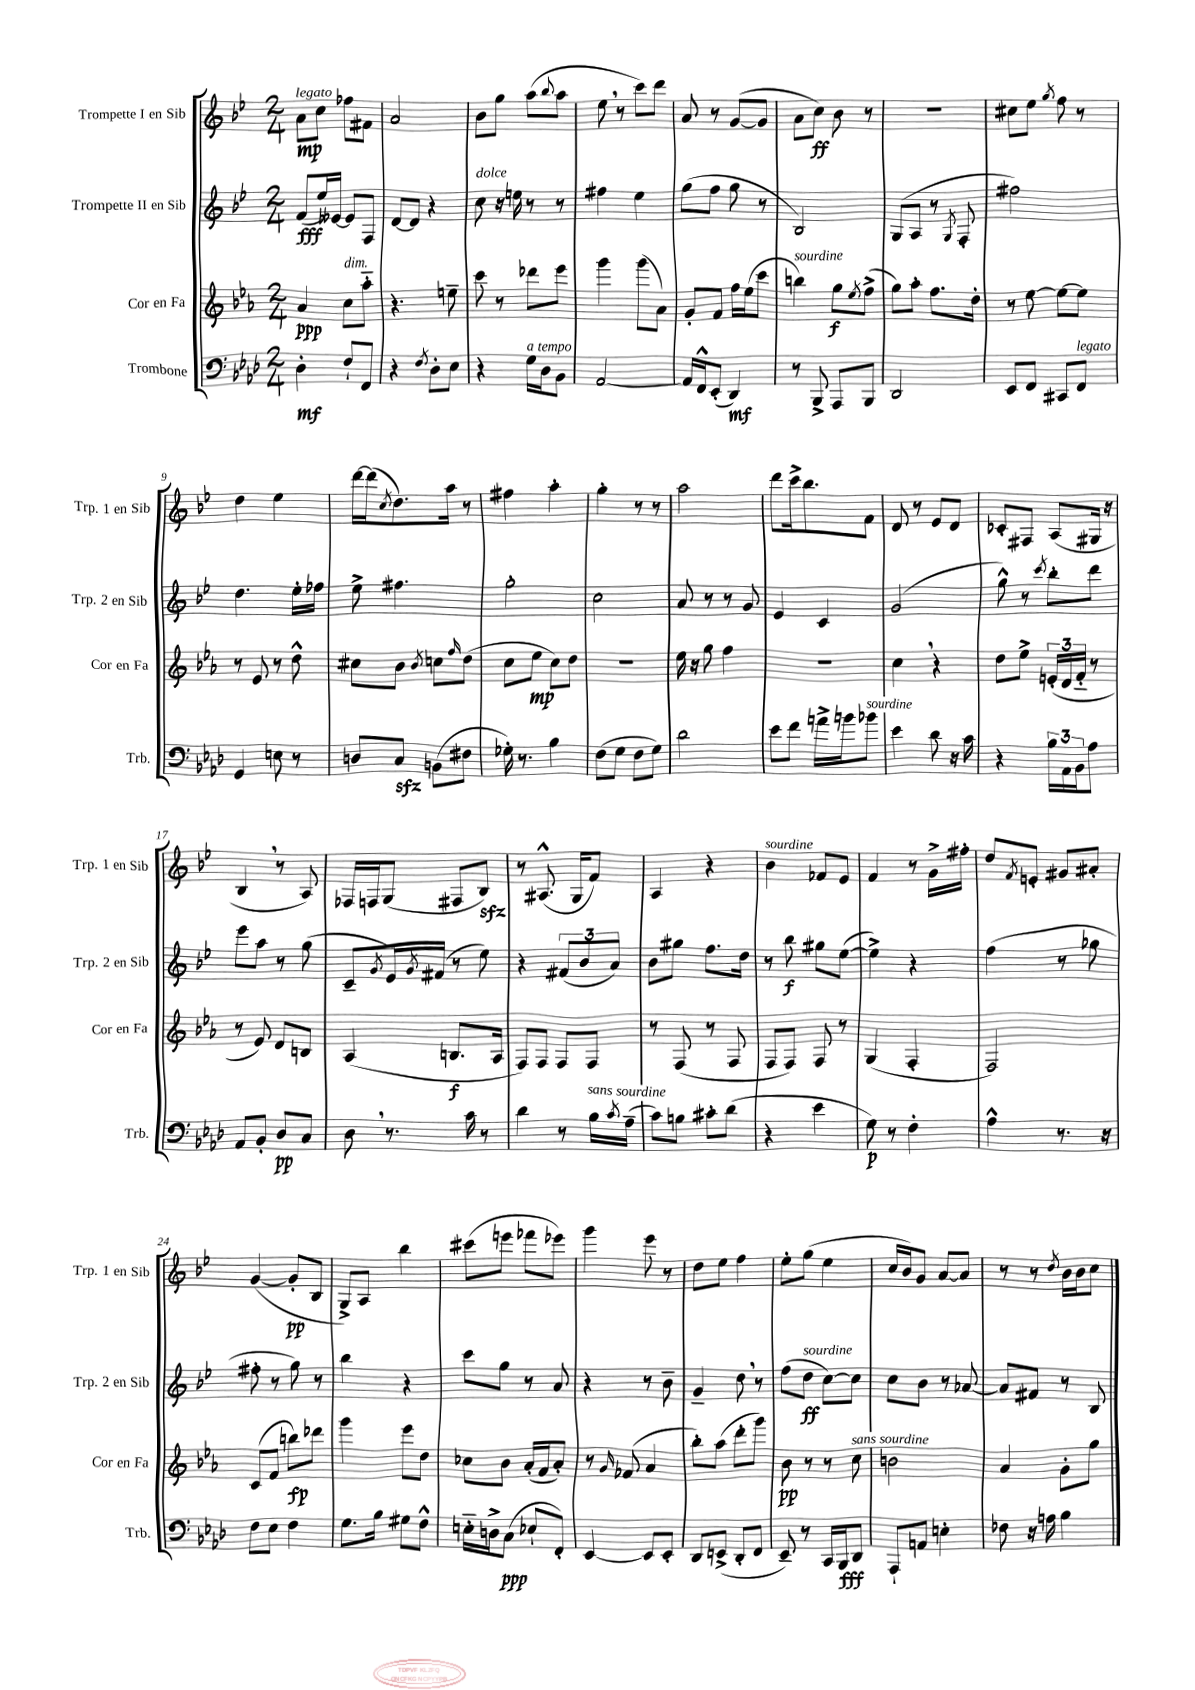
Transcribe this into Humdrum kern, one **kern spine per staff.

**kern	**dynam	**kern	**dynam	**kern	**dynam	**kern	**dynam
*part4	*part4	*part3	*part3	*part2	*part2	*part1	*part1
*staff4	*staff4	*staff3	*staff3	*staff2	*staff2	*staff1	*staff1
*I"Trombone	*	*I"Cor en Fa	*	*I"Trompette II en Sib	*	*I"Trompette I en Sib	*
*I'Trb.	*	*I'Cor en Fa	*	*I'Trp. 2 en Sib	*	*I'Trp. 1 en Sib	*
*clefF4	*	*clefG2	*	*clefG2	*	*clefG2	*
*k[b-e-a-d-]	*	*k[b-e-a-]	*	*k[b-e-]	*	*k[b-e-]	*
*M2/4	*	*M2/4	*	*M2/4	*	*M2/4	*
=1	=1	=1	=1	=1	=1	=1	=1
!	!	!	!	!	!	!LO:TX:a:i:t=legato	!
4D-'\	mf	4a-/	ppp	(8f/L	fff	8a\L	mp
.	.	.	.	16ee-/L)	.	8cc\J	.
.	.	.	.	[16e--X/JJ	.	.	.
!	!	!LO:TX:a:i:t=dim.	!	!	!	!	!
8F`/L	.	8cc\L	.	8e--/L]	.	8ff-X\L	.
8FF/J	.	8aa-\J	.	8F/J	.	8f#X\J	.
=2	=2	=2	=2	=2	=2	=2	=2
4r	.	4.r	.	[8d/L	.	2a/	.
.	.	.	.	8d/J]	.	.	.
8qF/	.	.	.	.	.	.	.
8D-'\L	.	.	.	4r	.	.	.
8E-\J	.	8een~\	.	.	.	.	.
=3	=3	=3	=3	=3	=3	=3	=3
!	!	!	!	!LO:TX:a:i:t=dolce	!	!	!
4r	.	8ccc\	.	8cc\	.	8b-\L	.
.	.	8r	.	16r	.	8gg\J	.
.	.	.	.	16een\	.	.	.
!LO:TX:a:i:t=a tempo	!	!	!	!	!	!	!
16G\LL	.	8ddd-X\L	.	8r	.	(8aa\L	.
16D-\J	.	.	.	.	.	.	.
.	.	.	.	.	.	8qqbb-/	.
8BB-\J	.	8eee-\J	.	8r	.	8aa\J	.
=4	=4	=4	=4	=4	=4	=4	=4
[2AA-/	.	4ggg\	.	4ff#X\	.	8ee-,\	.
.	.	.	.	.	.	8r	.
.	.	(8ggg\L	.	4ee-\	.	8ccc\L)	.
.	.	8a-\J)	.	.	.	8ddd\J	.
=5	=5	=5	=5	=5	=5	=5	=5
16AA-/LL]	.	8g'/L	.	(8gg\L	.	8a/	.
16FF^^/J	.	.	.	.	.	.	.
(8EE-'/J	.	8f/J	.	8ff\J	.	8r	.
4DD-/)	mf	16ff\LL	.	8gg\	.	([8g/L	.
.	.	(16ee-\J	.	.	.	.	.
.	.	8ccc\J	.	8r	.	8g/J]	.
=6	=6	=6	=6	=6	=6	=6	=6
!	!	!LO:TX:a:i:t=sourdine	!	!	!	!	!
8r	.	4bbn\)	.	2B-/)	.	8a\L	.
8BBB-^/	.	.	.	.	.	8cc\J)	ff
8AAA-/L	.	8gg\L	f	.	.	8b-\	.
.	.	8qee-/	.	.	.	.	.
8BBB-/J	.	(8ff^\J	.	.	.	8r	.
=7	=7	=7	=7	=7	=7	=7	=7
2DD-/	.	8gg\L)	.	(8G/L	.	2r	.
.	.	8aa-'\J	.	8A/J	.	.	.
.	.	8.ff\L	.	8r	.	.	.
.	.	.	.	8qG/	.	.	.
.	.	.	.	8F'/	.	.	.
.	.	16dd'\Jk	.	.	.	.	.
=8	=8	=8	=8	=8	=8	=8	=8
8EE-/L	.	8r	.	2ff#X\)	.	8cc#X\L	.
8FF/J	.	[8ee-\	.	.	.	8ee-\J	.
.	.	.	.	.	.	8qgg/	.
8CC#X/L	.	8ee-\L_	.	.	.	8ff\	.
!LO:TX:a:i:t=legato	!	!	!	!	!	!	!
8FF/J	.	8ee-\J]	.	.	.	8r	.
!!LO:LB:g=z
=9	=9	=9	=9	=9	=9	=9	=9
4GG/	.	8r	.	4.dd\	.	4dd\	.
.	.	8e-/	.	.	.	.	.
8En\	.	8r	.	.	.	4ee-\	.
8r	.	8dd^^\	.	16ee-'\LL	.	.	.
.	.	.	.	16ff-X\JJ	.	.	.
=10	=10	=10	=10	=10	=10	=10	=10
8Dn/L	.	8cc#X\L	.	8ee-^\	.	[16ddd\LL	.
.	.	.	.	.	.	(16ddd\J]	.
.	.	.	.	.	.	8qcc/	.
8Czz/J	.	8b-\J	.	4.ff#X\	.	8.dd\)	.
.	.	8qb-/	.	.	.	.	.
(8BBn\L	.	8ccn\L	.	.	.	.	.
.	.	.	.	.	.	16aa\Jk	.
.	.	16qqff/	.	.	.	.	.
8F#X\J	.	(8dd\J	.	.	.	8r	.
=11	=11	=11	=11	=11	=11	=11	=11
16G-X'\)	.	8cc\L	.	2gg'\	.	4ff#X\	.
8.r	.	.	.	.	.	.	.
.	.	8ee-\J	mp	.	.	.	.
4B-\	.	8cc\L)	.	.	.	4aa'\	.
.	.	8dd\J	.	.	.	.	.
=12	=12	=12	=12	=12	=12	=12	=12
(8F\L	.	2r	.	2cc\	.	4gg'\	.
8G\J	.	.	.	.	.	.	.
8F\L	.	.	.	.	.	8r	.
8G\J)	.	.	.	.	.	8r	.
=13	=13	=13	=13	=13	=13	=13	=13
2d-\	.	16ee-\	.	8a/	.	2aa\	.
.	.	16r	.	.	.	.	.
.	.	8gg\	.	8r	.	.	.
.	.	4ff\	.	8r	.	.	.
.	.	.	.	8g/	.	.	.
=14	=14	=14	=14	=14	=14	=14	=14
8e-\L	.	2r	.	4e-/	.	8ddd\L	.
8f\J	.	.	.	.	.	16ccc^\k	.
.	.	.	.	.	.	8.bb-\	.
16an^\LL	.	.	.	4c/	.	.	.
16bn\J	.	.	.	.	.	.	.
!LO:TX:a:i:t=sourdine	!	!	!	!	!	!	!
8b-X\J	.	.	.	.	.	8f\J	.
=15	=15	=15	=15	=15	=15	=15	=15
4e-\	.	4cc,\	.	(2g/	.	8d/	.
.	.	.	.	.	.	8r	.
8d-\	.	4r	.	.	.	8e-/L	.
16r	.	.	.	.	.	8d/J	.
16c\	.	.	.	.	.	.	.
=16	=16	=16	=16	=16	=16	=16	=16
4r	.	8dd\L	.	8gg^^\)	.	8c-X'/L	.
.	.	8ee-^\J	.	8r	.	8F#X/J	.
.	.	.	.	8qccc/	.	.	.
24B-\LL	.	(24en'/LL	.	8bb-'\L	.	(8A/L	.
24AA-\	.	24d/	.	.	.	.	.
24BB-\J	.	24f/JJ	.	.	.	.	.
8A-\J	.	8r	.	8ddd\J	.	16G#X/Jk	.
.	.	.	.	.	.	16r	.
!!LO:LB:g=z
=17	=17	=17	=17	=17	=17	=17	=17
8AA-/L	.	8r	.	8eee-\L	.	4B-,/	.
8BB-'/J	.	8e-/)	.	8aa\J	.	.	.
8D-/L	pp	8d/L	.	8r	.	8r	.
8C/J	.	8Bn/J	.	(8gg\	.	8A/)	.
=18	=18	=18	=18	=18	=18	=18	=18
8D-,\	.	(4A-/	.	8c~/L	.	16F-X/LL	.
.	.	.	.	.	.	16Fn/J	.
.	.	.	.	8qg/	.	.	.
8.r	.	.	.	16e-/L)	.	(8G/J	.
.	.	.	.	8qg/	.	.	.
.	.	.	.	(16f#X/JJ	.	.	.
.	.	8.Bn/L	f	8r	.	8F#X/L	.
16c\	.	.	.	.	.	.	.
8r	.	.	.	8ee-\)	.	8B-zz/J)	.
.	.	16A-/Jk	.	.	.	.	.
=19	=19	=19	=19	=19	=19	=19	=19
4d-\	.	8F/L)	.	4r	.	8r	.
.	.	8F/J	.	.	.	(8.A#X^^/	.
8r	.	8F/L	.	(12f#X/L	.	.	.
.	.	.	.	.	.	16G/KL	.
.	.	.	.	12b-/	.	.	.
!LO:TX:a:i:t=sans sourdine	!	!	!	!	!	!	!
16B-\LL	.	8F/J	.	.	.	8f/J)	.
.	.	.	.	12a/J)	.	.	.
8qc/	.	.	.	.	.	.	.
(16A-~\JJ	.	.	.	.	.	.	.
=20	=20	=20	=20	=20	=20	=20	=20
8c\L)	.	8r	.	8b-\L	.	4A/	.
8Bn\J	.	(8F/	.	8gg#X\J	.	.	.
8c#X'\L	.	8r	.	8.ff\L	.	4r	.
(8d-\J	.	8F/	.	.	.	.	.
.	.	.	.	16dd\Jk	.	.	.
=21	=21	=21	=21	=21	=21	=21	=21
!	!	!	!	!	!	!LO:TX:a:i:t=sourdine	!
4r	.	8F/L	.	8r	.	4b-\	.
.	.	8F/J)	.	8bb-\	f	.	.
4e-\	.	8F/	.	8gg#X\L	.	8f-X/L	.
.	.	8r	.	([8ee-\J	.	8e-/J	.
=22	=22	=22	=22	=22	=22	=22	=22
8G\)	p	(4G/	.	4ee-^\])	.	4f/	.
8r	.	.	.	.	.	.	.
4F'\	.	4F'/	.	4r	.	8r	.
.	.	.	.	.	.	16g^\LL	.
.	.	.	.	.	.	16ff#X'\JJ	.
=23	=23	=23	=23	=23	=23	=23	=23
4A-^^\	.	2F/)	.	(4ff\	.	8dd/L	.
.	.	.	.	.	.	8qf/	.
.	.	.	.	.	.	8en'/J	.
8.r	.	.	.	8r	.	8g#X/L	.
.	.	.	.	8gg-X\	.	8a#X'/J	.
16r	.	.	.	.	.	.	.
!!LO:LB:g=z
=24	=24	=24	=24	=24	=24	=24	=24
8F\L	.	(8c/L	.	8ff#X'\	.	([4g/	.
8E-\J	.	8f/J	.	8r	.	.	.
4F\	.	8bbn\L)	fp	8gg\)	.	8g'/L]	pp
.	.	8ddd-X\J	.	8r	.	8B-/J	.
=25	=25	=25	=25	=25	=25	=25	=25
8.G\L	.	4ggg\	.	4bb-\	.	8G^/L)	.
.	.	.	.	.	.	8A/J	.
16B-\Jk	.	.	.	.	.	.	.
8G#X\L	.	8eee-\L	.	4r	.	4bb-\	.
8F^^\J	.	8dd\J	.	.	.	.	.
=26	=26	=26	=26	=26	=26	=26	=26
16En\LL	.	8cc-X\L	.	8ccc\L	.	(8ccc#X\L	.
16Dn^\J	.	.	.	.	.	.	.
(8C\J	ppp	8b-\J	.	8gg\J	.	8eeen\J	.
8E-X`/L	.	(16a-'/LL	.	8r	.	8fff-X\L	.
.	.	16f/J	.	.	.	.	.
8FF'/J)	.	8a-'/J)	.	8a/	.	8eee-X\J)	.
=27	=27	=27	=27	=27	=27	=27	=27
[4EE-/	.	8r	.	4r	.	4ggg\	.
.	.	16qqg/	.	.	.	.	.
.	.	(8f-X/	.	.	.	.	.
8EE-/L]	.	4a-/	.	8r	.	8eee-\	.
8EE-'/J	.	.	.	8b-~\	.	8r	.
=28	=28	=28	=28	=28	=28	=28	=28
8DD-/L	.	8bb-'\L)	.	4g~/	.	8dd\L	.
(8EEn^/J	.	(8aa-\J	.	.	.	8ee-\J	.
8DD-'/L	.	8ddd'\L	.	8dd,\	.	4ff\	.
8FF/J	.	8ggg\J)	.	8r	.	.	.
=29	=29	=29	=29	=29	=29	=29	=29
8EE-~/)	.	8b-\	pp	(8ff\L	.	8ee-'\L	.
!	!	!	!	!LO:TX:a:i:t=sourdine	!	!	!
8r	.	8r	.	8dd\J	ff	(8gg\J	.
16CC/LL	.	8r	.	[8cc\L)	.	4ee-\	.
16BBB-/J	fff	.	.	.	.	.	.
!	!	!LO:TX:a:i:t=sans sourdine	!	!	!	!	!
8DD-/J	.	8cc\	.	8cc\J]	.	.	.
=30	=30	=30	=30	=30	=30	=30	=30
8AAA-`/L	.	2bn\	.	8cc\L	.	16cc/LL	.
.	.	.	.	.	.	16b-/J)	.
8AAn/J	.	.	.	8b-\J	.	8g/J	.
4En'\	.	.	.	8r	.	[8a/L	.
.	.	.	.	[8a-X/	.	8a/J]	.
=31	=31	=31	=31	=31	=31	=31	=31
8F-X\	.	4a-/	.	8a-/L]	.	8r	.
16r	.	.	.	8f#X/J	.	8r	.
16An\	.	.	.	.	.	.	.
.	.	.	.	.	.	8qdd/	.
4B-\	.	8g'\L	.	8r	.	16b-\LL	.
.	.	.	.	.	.	16b-\J	.
.	.	8gg\J	.	8B-/	.	8cc\J	.
==	==	==	==	==	==	==	==
*-	*-	*-	*-	*-	*-	*-	*-
